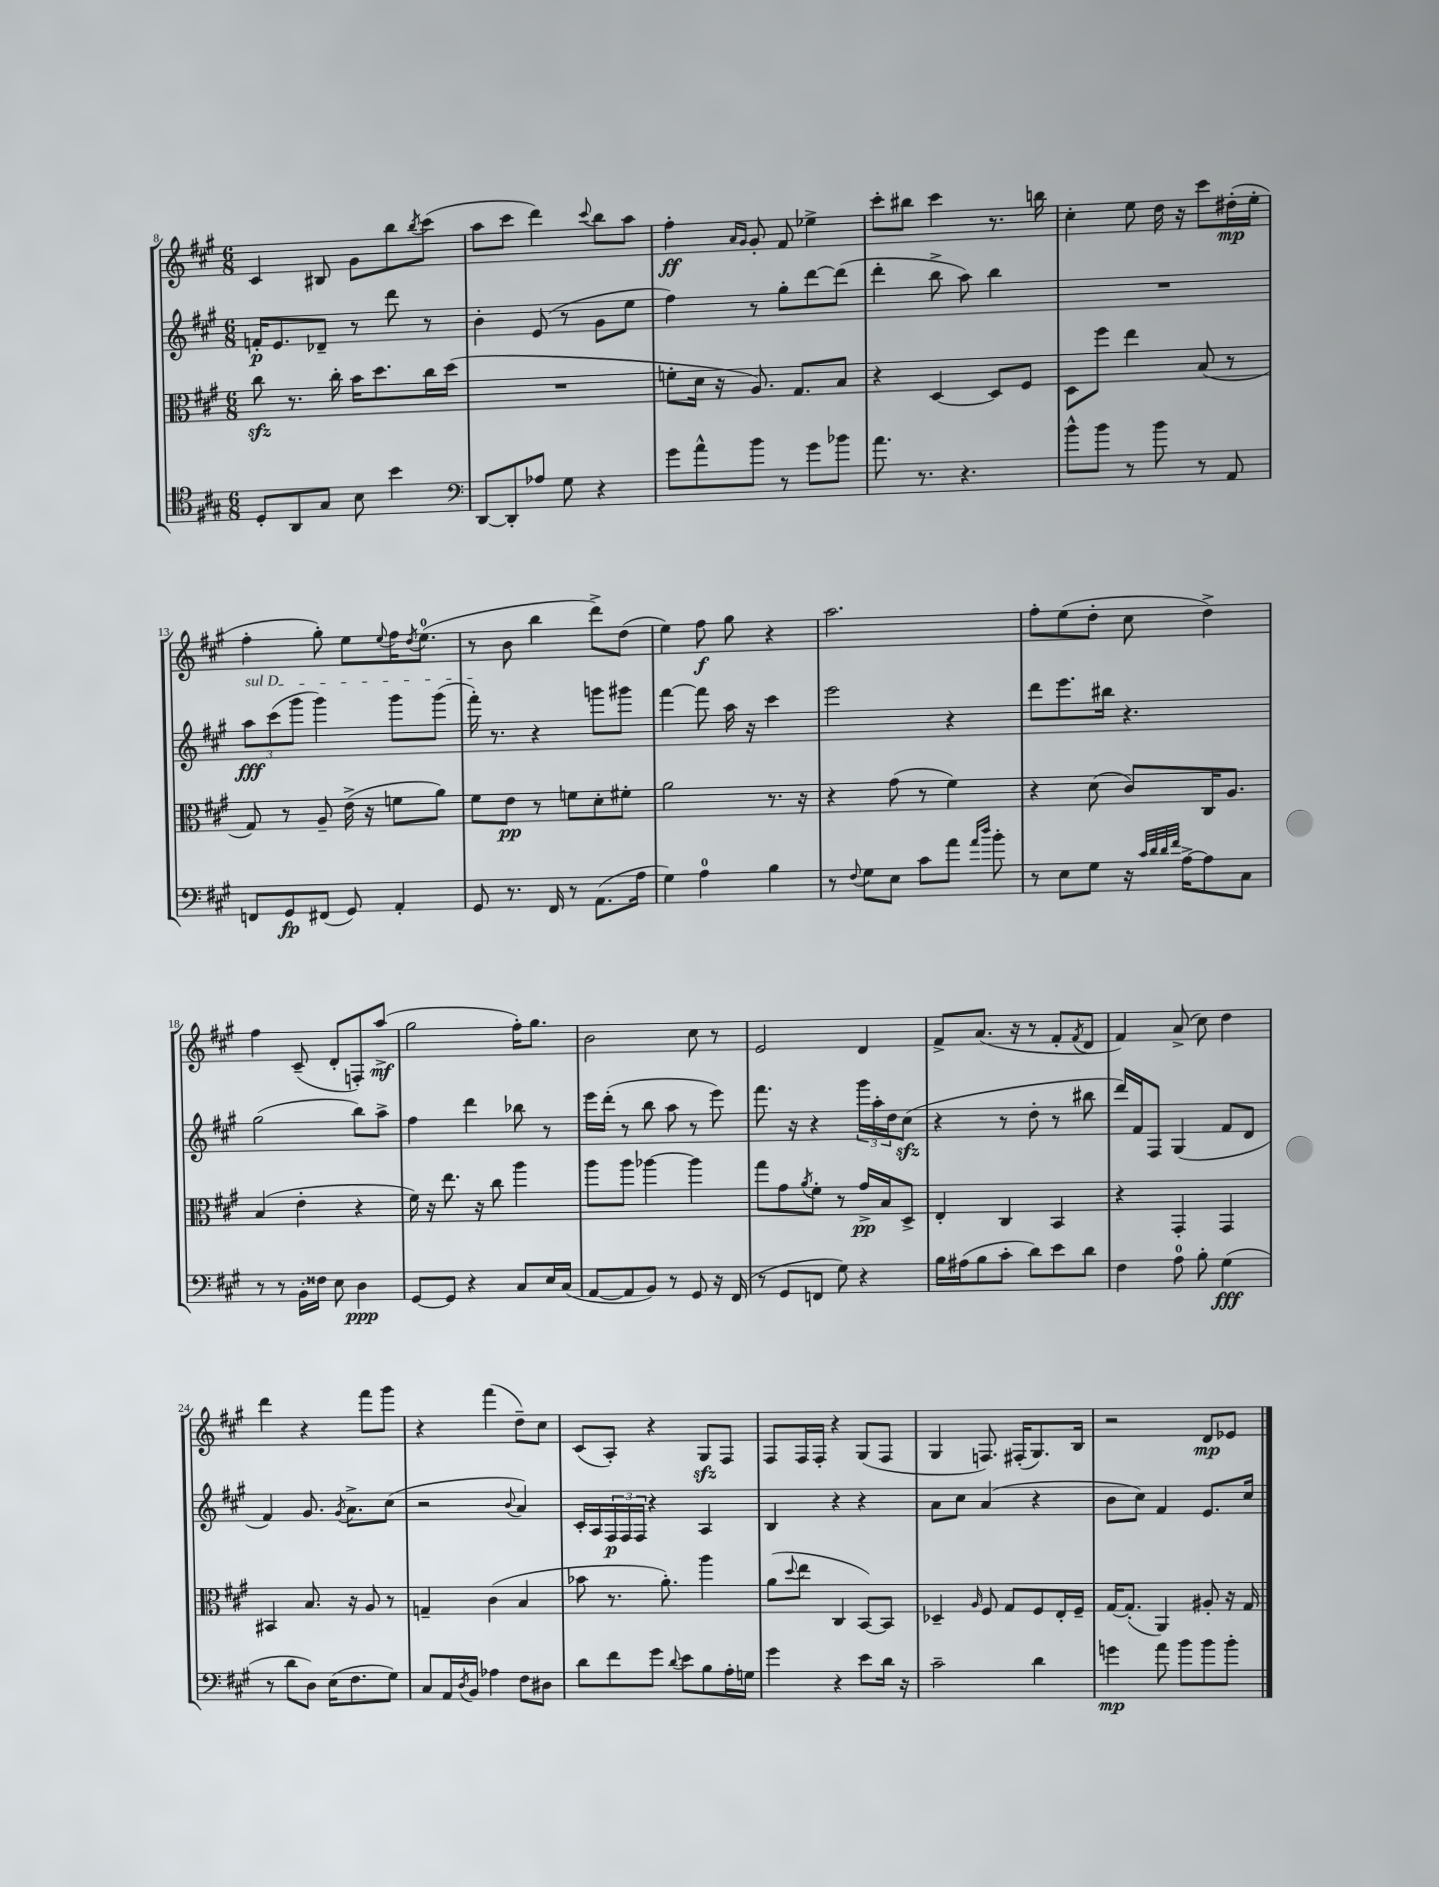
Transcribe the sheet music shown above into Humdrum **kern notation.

**kern	**kern	**kern	**kern
*staff4	*staff3	*staff2	*staff1
*clefC4	*clefC3	*clefG2	*clefG2
*k[f#c#g#]	*k[f#c#g#]	*k[f#c#g#]	*k[f#c#g#]
*M6/8	*M6/8	*M6/8	*M6/8
8D'	8cc#	16f'	4c#
.	.	8.e	.
8AA	8.r	.	.
8G#	.	8d-~	8B#
.	16cc#'	.	.
8B	16b	8r	8g#
.	8.dd	.	.
4b	.	8ddd	8bb
.	.	.	8qbb
.	16cc#	8r	(8ccc#
.	(16dd	.	.
=	=	=	=
*clefF4	*	*	*
[8DD	2.r	4b'	8aa
8DD']	.	.	8ccc#
8A-	.	(8e	4ddd)
8G#	.	8r	.
.	.	.	8qqccc#
4r	.	8g#	8bb
.	.	8ee	8aa
=	=	=	=
8g#	8f'	4ff#)	4ff#'
8a^^	16d	.	.
.	16r	.	.
.	.	.	16qqa
.	.	.	16qqg#
8b	8.A)	8r	8g#'
8r	.	8gg#'	8f#
.	8.G#	.	.
8g#	.	[8ddd	4ee-^
8b-	8B	(8ddd]	.
=	=	=	=
8.a	4r	4ddd'	8ccc#'
.	.	.	8bb#
8.r	.	.	.
.	[4D	8bb^	4ccc#
4.r	.	8aa)	.
.	8D]	4bb	8.r
.	8F#	.	.
.	.	.	16bb
=	=	=	=
8b^^	8D	2.r	4cc#'
8b	8ff#	.	.
8r	4ee	.	8ee
8b	.	.	16dd
.	.	.	16r
8r	(8B	.	8ccc#
8AA	8r	.	(16dd#'
.	.	.	16ee'
=	=	=	=
8FF	8G#)	12aa	4ff#'
.	.	(12ccc#	.
8GG#	8r	.	.
.	.	12ggg#	.
(8FF#	8A~	4ggg#)	8gg#')
8GG#)	(16e^	.	8ee
.	16r	.	.
.	.	.	8qqee
4AA'	8f	8ggg#	16ff#
.	.	.	8qdd
.	.	.	(8.ee
.	8a)	(8ggg#	.
=	=	=	=
8GG#	8f#	16fff#')	8r
.	.	8.r	.
8.r	8e	.	8b
.	8r	4r	4bb
16FF#	.	.	.
8r	8f	.	.
(8.AA	8d'	8ggg	8ddd^)
.	8f#'	8ggg#	(8dd
16A	.	.	.
=	=	=	=
4G#)	2a	[4fff#	4ee)
4A	.	8fff#]	8ff#
.	.	16aa	8gg#
.	.	16r	.
4B	8.r	4ccc#	4r
.	16r	.	.
=	=	=	=
8r	4r	2eee	2.aa
8qqF#	.	.	.
8G#	.	.	.
8E	(8g#	.	.
8c#	8r	.	.
8a	4f#)	4r	.
16qqa	.	.	.
16qqdd	.	.	.
8b'	.	.	.
=	=	=	=
8r	4r	8ddd	8ff#'
8E	.	8.eee	(8ee
8G#	(8d	.	8dd'
.	.	16bb#	.
16r	8c#)	4.r	8cc#
32qqc#	.	.	.
32qqd	.	.	.
32qqd	.	.	.
32qqf#	.	.	.
[16A^	.	.	.
8A]	16C#	.	4dd^)
.	8.A	.	.
8C#	.	.	.
=	=	=	=
8r	(4B	(2gg#	4ff#
8r	.	.	.
16BB'	4e'	.	(8c#~
16F##	.	.	.
8E	.	.	8d'
4D	4r	8bb)	8F')
.	.	8aa^	(8aa^
=	=	=	=
[8GG#	16f#)	4ff#	2gg#
.	16r	.	.
8GG#]	8.ee	.	.
4r	.	4ddd	.
.	16r	.	.
.	8cc#	.	.
8C#	4aa	8bb-	16ff#')
.	.	.	8.gg#
16E	.	8r	.
(16C#	.	.	.
=	=	=	=
[8AA	8aa	16eee	2b
.	.	(16ddd'	.
8AA]	8aa	8r	.
8BB)	[4aa-	8bb	.
8r	.	8aa	.
8GG#	4aa-]	8r	8cc#
16r	.	8eee)	8r
(16FF#	.	.	.
=	=	=	=
8r	8gg#	8.fff#	2e
8GG#	8g#	.	.
.	.	16r	.
.	8qa	.	.
8FF	8f#'	4r	.
8G#)	8r	.	.
4r	16g#^	24ggg#	4d
.	.	24aa'	.
.	16B	.	.
.	.	24dd	.
.	8D^	(8cc#	.
=	=	=	=
16B	4E'	4r	8f#^
(16A#	.	.	.
8B	.	.	(8.a
8c#'	4C#	8r	.
.	.	.	16r
8d)	.	8dd'	8r
8e	4BB	8r	8f#'
.	.	.	8qf#
8d	.	8bb#	8d
=	=	=	=
4F#	4r	16ddd)	4f#)
.	.	16f#	.
.	.	8F#	.
8A	4GG#'	(4G#	(8a^
8B'	.	.	8cc#)
(4G#	4GG#	8f#	4dd
.	.	8d	.
=	=	=	=
8r	4BB#	4f#)	4ddd
8d	.	.	.
8D)	8.B	8.g#	4r
(16E	.	.	.
.	.	8qg#	.
8.F#	16r	8.a^	.
.	8A	.	8fff#
8G#)	8r	(8cc#	8ggg#
=	=	=	=
8C#	4G~	2r	4r
16AA	.	.	.
8qD	.	.	.
16BB	.	.	.
4A-	(4c#	.	(4fff#
.	.	8qqb	.
8F#	4B	4a)	8dd~)
8D#	.	.	8cc#
=	=	=	=
8d	8b-	16c#'	(8c#
.	.	16A	.
8f#	8.r	24F#	8A')
.	.	24F#	.
.	.	24F#	.
8g#	.	4r	4r
.	8.a')	.	.
8qqd	.	.	.
8e	.	.	.
8B	4aa	4A	8G#
16A'	.	.	8F#
16G	.	.	.
=	=	=	=
4g#	(8a	4B	8F#
.	8qqdd	.	.
.	8ee	.	16F#
.	.	.	16F#'
4r	4C#	4r	4r
8e	[8BB)	4r	(8G#
16d	8BB]	.	8F#
16r	.	.	.
=	=	=	=
2c#~	4D-~	8a	4G#
.	.	8cc#	.
.	16qqA	.	.
.	8F#	(4a	8.F)
.	8G#	.	.
.	.	.	(16F#'
4d	8F#	4r	8.G#)
.	16E'	.	.
.	16F#~	.	16B
=	=	=	=
4g	[16G#	8b	2r
.	(8.G#']	.	.
.	.	8cc#)	.
8a	4AA)	4f#	.
8b	.	.	.
8b	8A#'	8.e	8d
8b'	16r	.	8e-
.	16G#	16cc#	.
==	==	==	==
*-	*-	*-	*-
